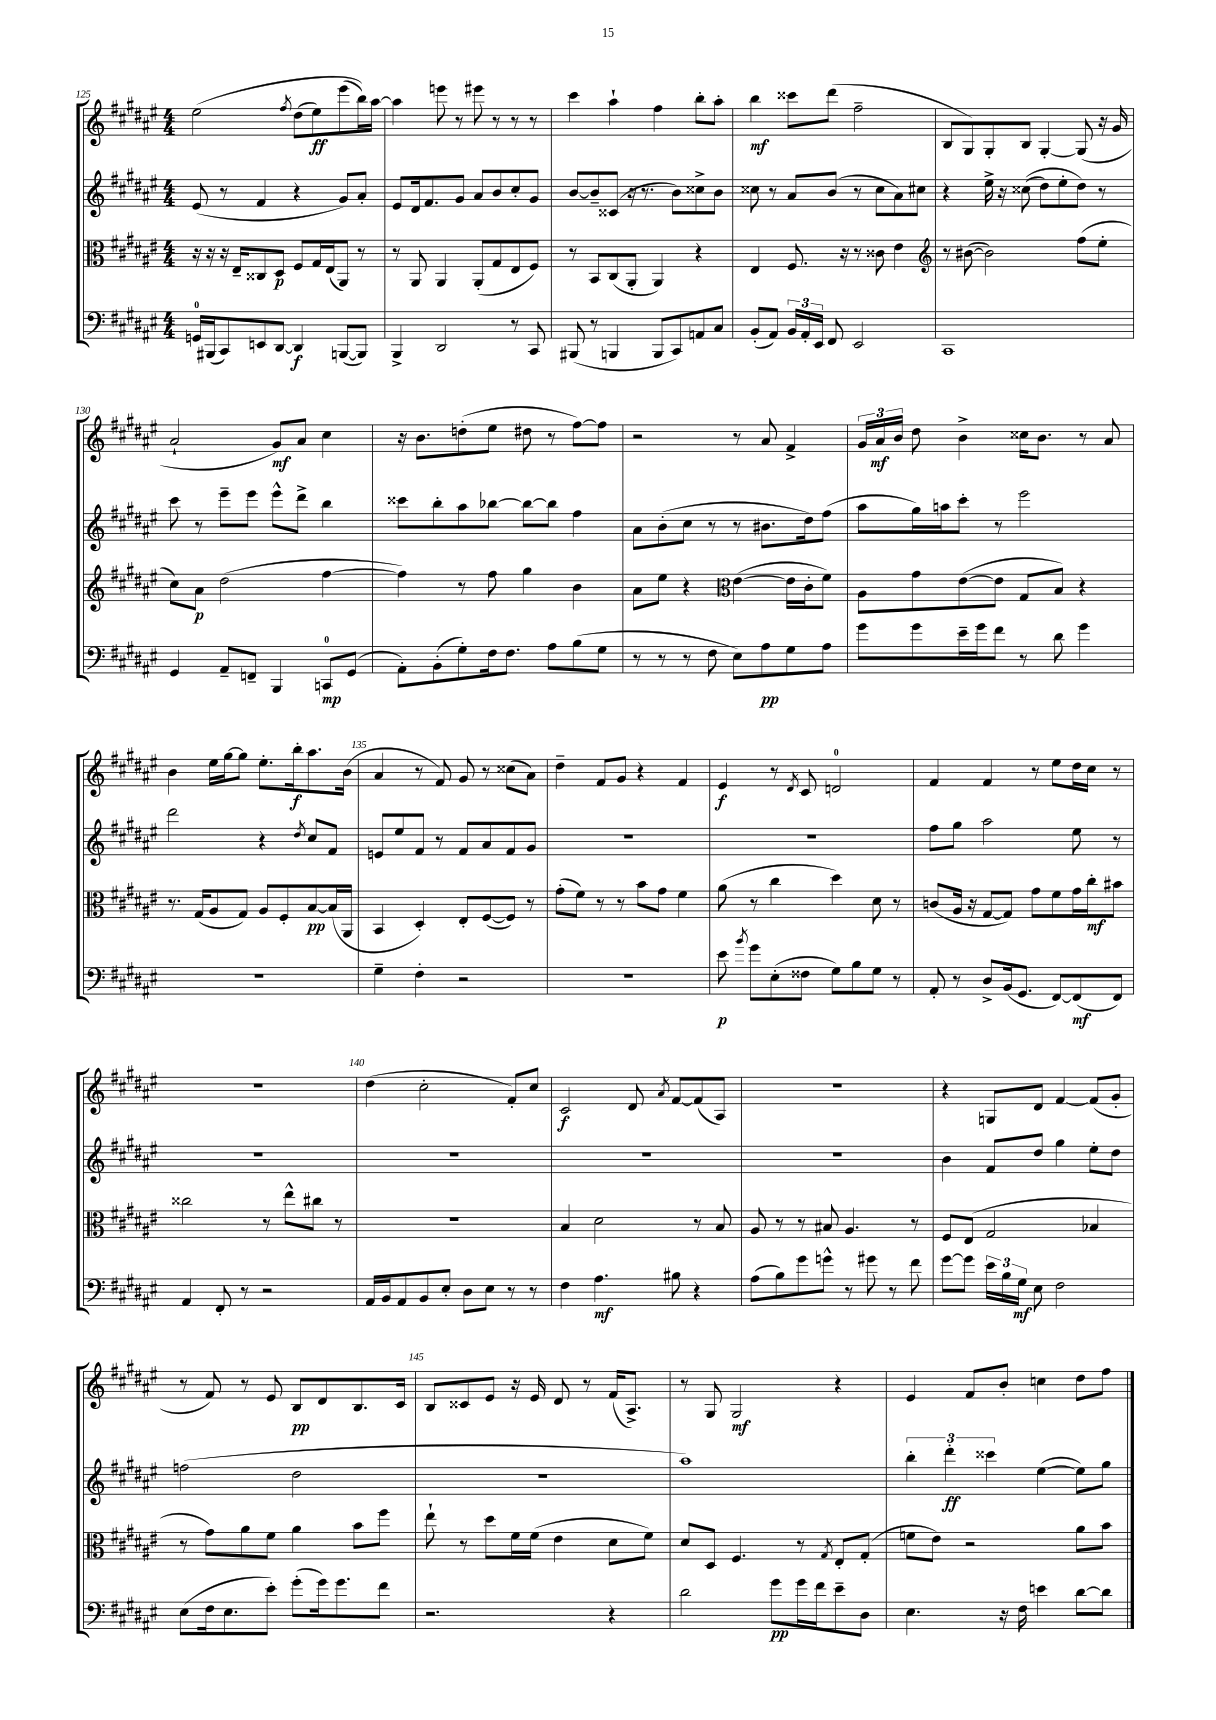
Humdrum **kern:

**kern	**kern	**kern	**kern
*staff4	*staff3	*staff2	*staff1
*clefF4	*clefC3	*clefG2	*clefG2
*k[f#c#g#d#a#e#]	*k[f#c#g#d#a#e#]	*k[f#c#g#d#a#e#]	*k[f#c#g#d#a#e#]
*M4/4	*M4/4	*M4/4	*M4/4
16GG	16r	(8e#	&(2ee#
(16BBB#	16r	.	.
8CC#)	16r	8r	.
.	16E#~	.	.
8EE	8C##	4f#	.
[8DD#	8D#	.	.
.	.	.	8qff#
4DD#]	8F#	4r	(8dd#
.	16G#	.	8ee#)
.	(16E#	.	.
([8BBB	8AA#)	8g#)	(8eee#
8BBB])	8r	8a#'	16bb)&)
.	.	.	[16aa#
=	=	=	=
4BBB^	8r	8e#	4aa#]
.	8AA#	16d#	.
.	.	8.f#	.
2DD#	4AA#	.	8eee
.	.	8g#	8r
.	(8AA#'	8a#	8eee#
.	8G#	8b	8r
8r	8E#	8cc#'	8r
8CC#	8F#)	8g#	8r
=	=	=	=
(8BBB#	8r	[8b	4ccc#
8r	8BB	8b~]	.
4BBB	(8C#	(8c##	4aa#`
.	8AA#'	16r	.
.	.	8.r	.
8BBB	4AA#)	.	4ff#
8CC#)	.	8b)	.
8AA	4r	8cc##^	8bb'
8C#	.	8b	8aa#'
=	=	=	=
(8BB'	4E#	8cc##	4bb
8AA#)	.	8r	.
24BB	8.F#	8a#	8ccc##
24AA#'	.	.	.
24EE#	.	.	.
8FF#	.	(8b	(8ddd#
.	16r	.	.
2EE#	8r	8r	2ff#~
.	8c##	8cc##	.
.	4e#	8a#)	.
.	.	8cc#	.
=	=	=	=
*	*clefG2	*	*
1CC#	8r	4r	8B
.	([8b#	.	8G#)
.	2b#])	16ee#^	8G#'
.	.	16r	.
.	.	&((8cc##	8B
.	.	8dd#)	[4G#'
.	.	8ee#'	.
.	(8ff#	8dd#&)	(8G#]
.	8ee#'	8r	16r
.	.	.	16g#
=	=	=	=
4GG#	8cc#)	8ccc#	2a#`
.	8a#	8r	.
8AA#~	(2dd#	8eee#~	.
8FF~	.	8eee#	.
4BBB	.	8eee#^^	8g#)
.	.	8ddd#^	8a#
8CC	[4ff#	4bb	4cc#
(8GG#	.	.	.
=	=	=	=
8AA#')	4ff#])	8ccc##	16r
.	.	.	8.b
(8BB'	.	8bb'	.
8G#')	8r	8aa#	(8dd'
16F#	8ff#	[8bb-	8ee#
8.F#	.	.	.
.	4gg#	8bb-_	8dd#
8A#	.	8bb-]	8r
(8B	4b	4ff#	[8ff#)
8G#	.	.	8ff#]
=	=	=	=
8r	8a#	8a#	2r
8r	8ee#	(8b'	.
8r	4r	8cc#	.
8F#	.	8r	.
*	*clefC3	*	*
8E#)	([4e#	8r	8r
8A#	.	8.b#	8a#
8G#	16e#]	.	4f#^
.	16c#'	16dd#)	.
8A#	8f#)	(8ff#	.
=	=	=	=
8g#	8A#	8aa#	24g#
.	.	.	24a#
.	.	.	24b
8g#	8g#	16gg#)	8dd#
.	.	16aa	.
16e#~	([8e#	8ccc#'	4b^
16g#	.	.	.
8f#	8e#]	8r	.
8r	8G#	2eee#	16cc##
.	.	.	8.b
8d#	8B)	.	.
4g#	4r	.	8r
.	.	.	8a#
=	=	=	=
1r	8.r	2ddd#	4b
.	(16G#	.	.
.	8A#	.	16ee#
.	.	.	[16gg#
.	8G#)	.	8gg#]
.	8A#	4r	8.ee#'
.	8F#'	.	.
.	.	.	16bb'
.	.	8qdd#	.
.	[8B	8cc#	8.aa#
.	(16B]	8f#	.
.	16AA#	.	(16b
=	=	=	=
4G#~	4BB	8e	4a#
.	.	8ee#	.
4F#'	4D#')	8f#	8r
.	.	8r	8f#)
2r	8E#'	8f#	8g#
.	([8F#	8a#	8r
.	8F#])	8f#	(8cc##
.	8r	8g#	8a#)
=	=	=	=
1r	(8g#'	1r	4dd#~
.	8f#)	.	.
.	8r	.	8f#
.	8r	.	8g#
.	8b	.	4r
.	8g#	.	.
.	4f#	.	4f#
=	=	=	=
8e#	(8a#	1r	4e#
8qb	.	.	.
8g#	8r	.	.
(8E#'	4cc#	.	8r
.	.	.	8qd#
8F##	.	.	8c#
8G#)	4dd#)	.	2d
8B	.	.	.
8G#	8d#	.	.
8r	8r	.	.
=	=	=	=
8AA#'	(8c	8ff#	4f#
8r	16A#	8gg#	.
.	16r	.	.
8D#^	[8G#	2aa#	4f#
(16BB	8G#])	.	.
8.GG#	.	.	.
.	8g#	.	8r
[8FF#)	8f#	.	8ee#
(8FF#]	16g#	8ee#	16dd#
.	16cc#'	.	16cc#
8FF#)	8b#	8r	8r
=	=	=	=
4AA#	2cc##	1r	1r
8FF#'	.	.	.
8r	.	.	.
2r	8r	.	.
.	8ee#^^	.	.
.	8cc#	.	.
.	8r	.	.
=	=	=	=
16AA#	1r	1r	(4dd#
16BB	.	.	.
8AA#	.	.	.
8BB	.	.	2cc#'
8E#'	.	.	.
8D#	.	.	.
8E#	.	.	.
8r	.	.	8f#')
8r	.	.	8cc#
=	=	=	=
4F#	4B	1r	2c#
4.A#	2d#	.	.
.	.	.	8d#
.	.	.	8qa#
8B#	.	.	[8f#
4r	8r	.	(8f#]
.	8B	.	8A#)
=	=	=	=
(8A#	8A#	1r	1r
8B)	8r	.	.
8g#	8r	.	.
8g^^	8B#	.	.
8r	4.A#	.	.
8g#	.	.	.
8r	.	.	.
8f#	8r	.	.
=	=	=	=
[8g#	8F#	4b	4r
8g#]	(8E#	.	.
24e#	2G#	8f#	8G
24B	.	.	.
24G#	.	.	.
8E#	.	8dd#	8d#
2F#	.	4gg#	[4f#
.	4B-	8ee#'	(8f#]
.	.	8dd#	8g#'
=	=	=	=
(8E#	8r	(2ff	8r
16F#	8g#)	.	8f#)
8.E#	.	.	.
.	8a#	.	8r
8e#')	8f#	.	8e#
(8g#'	4a#	2dd#	8B
16g#)	.	.	8d#
8.g#	.	.	.
.	8b	.	8.B
8f#	8ff#	.	.
.	.	.	16c#
=	=	=	=
2.r	8ee#`	1r	8B
.	8r	.	8c##
.	8dd#	.	8e#
.	16f#	.	16r
.	(16f#	.	16e#
.	4e#	.	8d#
.	.	.	8r
4r	8d#	.	(16f#
.	.	.	8.A#^)
.	8f#)	.	.
=	=	=	=
2d#	8d#	1aa#)	8r
.	8D#	.	8G#
.	4.F#	.	2G#
8g#	.	.	.
16g#	8r	.	.
16f#	.	.	.
.	8qG#	.	.
8e#~	8E#'	.	4r
8D#	(8G#'	.	.
=	=	=	=
4.E#	8f	6bb'	4e#
.	8e#)	.	.
.	.	6ddd#'	.
.	2r	.	8f#
.	.	6ccc##	.
16r	.	.	8b'
16F#	.	.	.
4e	.	([4ee#	4cc
[8d#	8a#	8ee#])	8dd#
8d#]	8b	8gg#	8ff#
==	==	==	==
*-	*-	*-	*-
